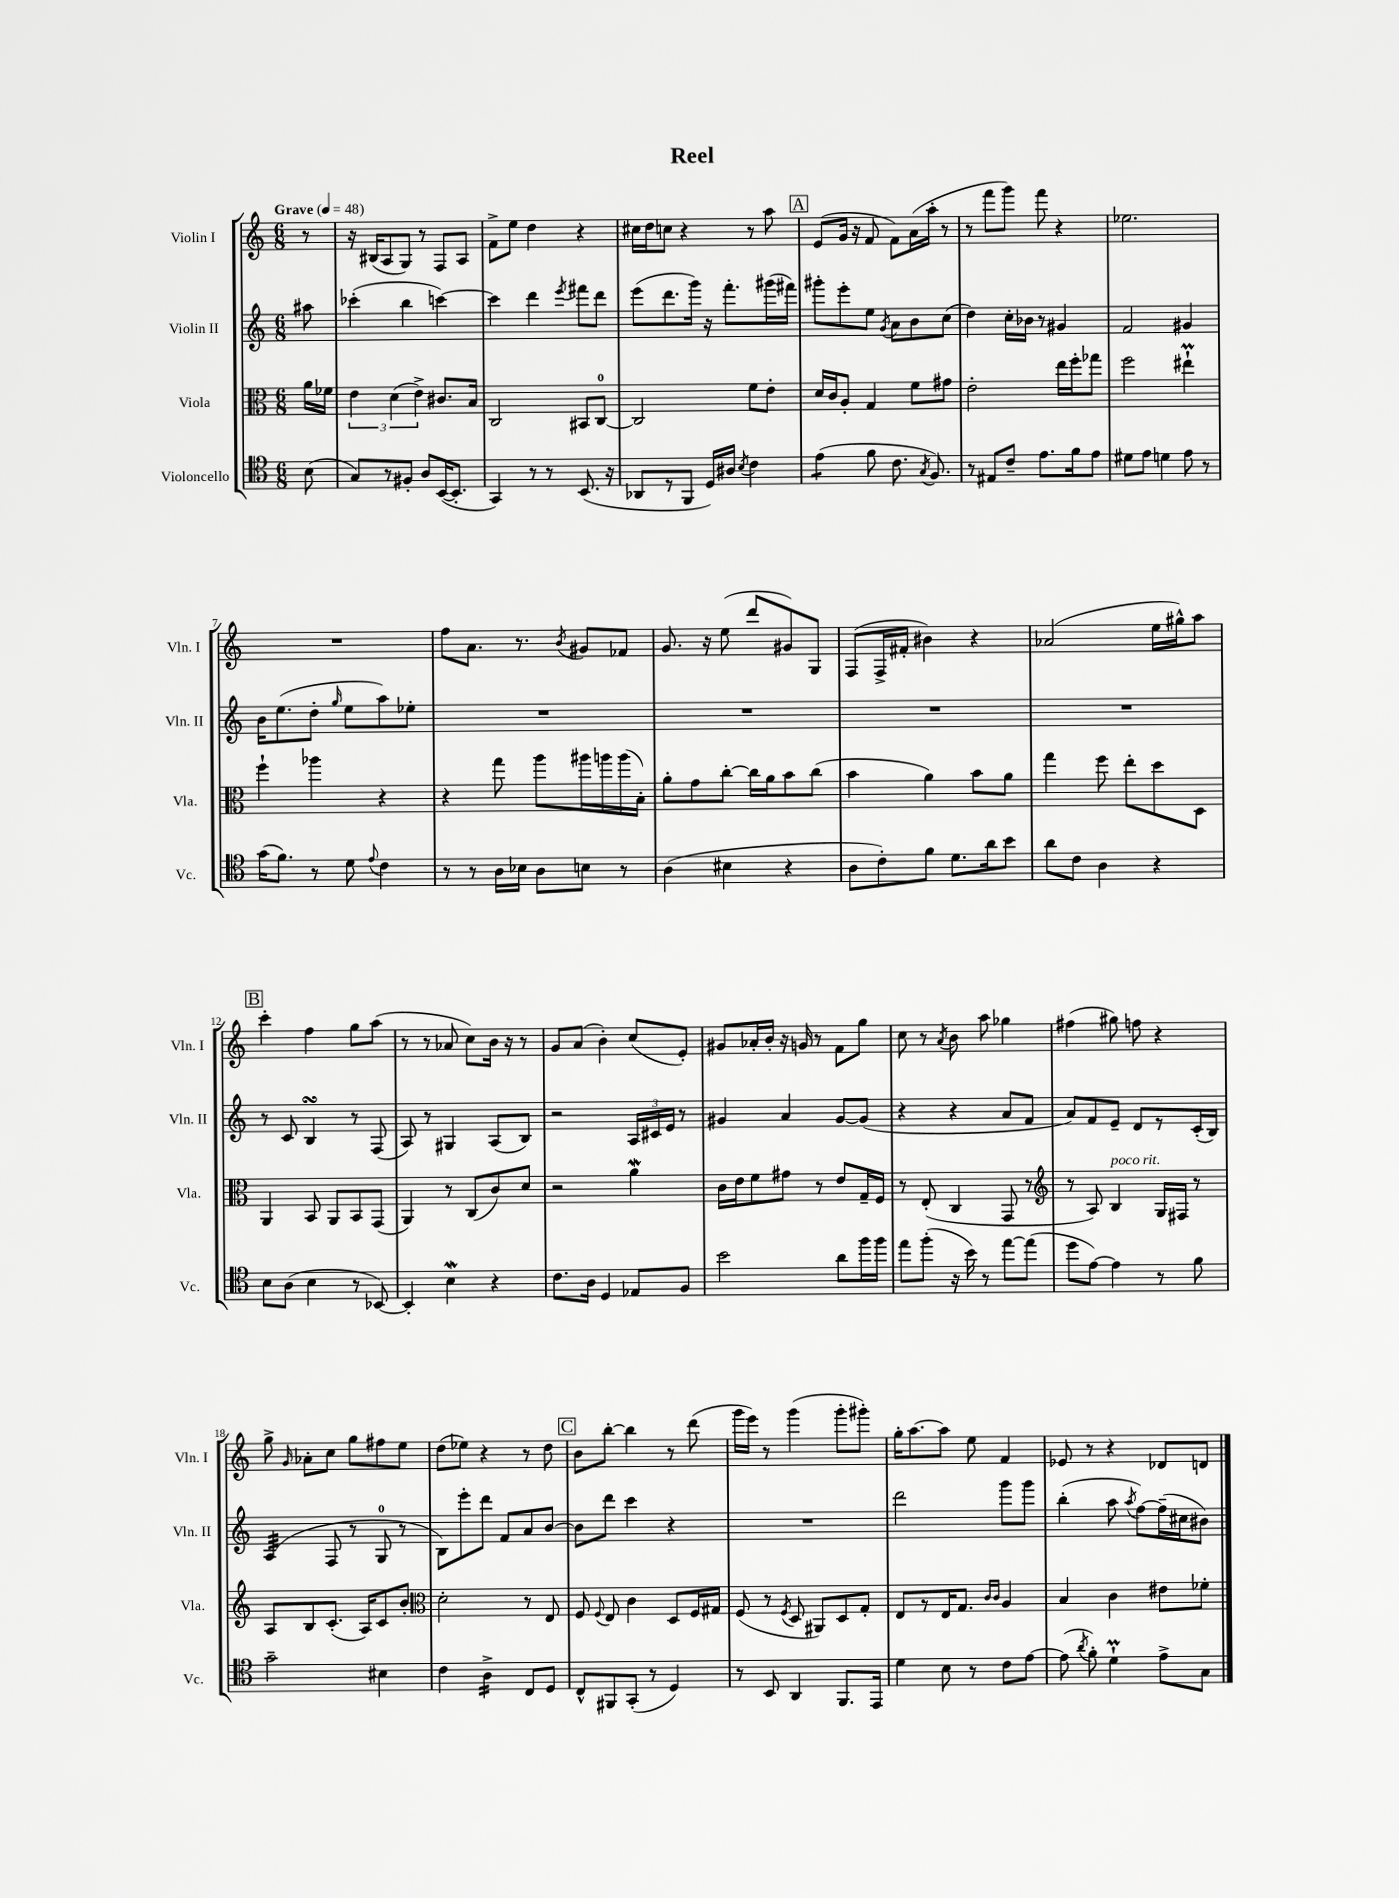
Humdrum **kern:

**kern	**kern	**kern	**kern
*staff4	*staff3	*staff2	*staff1
*clefC4	*clefC3	*clefG2	*clefG2
*k[]	*k[]	*k[]	*k[]
*M6/8	*M6/8	*M6/8	*M6/8
*MM48	*MM48	*MM48	*MM48
(8B	16a	8aa#	8r
.	16f-	.	.
=	=	=	=
8G)	6e	(4ccc-'	16r
.	.	.	(16B#
8r	.	.	8A
.	(6d	.	.
8F#'	.	4bb	8G)
.	6e^)	.	.
8A	.	.	8r
([16BB	8.c#	[4ccc)	8F
8.BB']	.	.	.
.	.	.	8A
.	16B	.	.
=	=	=	=
4GG)	2C	4ccc]	8f^
.	.	.	8ee
8r	.	4ddd	4dd
8r	.	.	.
.	.	8qeee	.
(8.BB	8BB#	8fff#	4r
.	[8C	8ddd	.
16r	.	.	.
=	=	=	=
8AA-	2C]	(8eee	16cc#
.	.	.	16dd
8r	.	8.ddd	8cc
8FF	.	.	4r
.	.	16ggg)	.
16D)	.	16r	.
16A#	.	8.fff'	.
8qB	.	.	.
4c	8f	.	8r
.	8e'	(16ggg#	8aa
.	.	16fff#)	.
=	=	=	=
(4e	16d	8ggg#'	(8e
.	16c	.	.
.	8A'	8eee'	16g
.	.	.	16r
8f	4G	8ee	8f
.	.	8qg	.
8.c	.	8a	8f)
.	8f	8b	(16a
8qG	.	.	.
8.F)	.	.	16aa'
.	8g#	(8cc	8r
=	=	=	=
8r	2e'	4dd)	8r
8E#	.	.	8fff
8c~	.	16cc'	8ggg)
.	.	16b-	.
8.e	.	8r	8fff
.	16ee	4g#	4r
16f	16ff'	.	.
8e	8gg-	.	.
=	=	=	=
8d#	2ff	2f	2.ee-
8e	.	.	.
4d	.	.	.
8e	4ee#`	4g#	.
8r	.	.	.
=	=	=	=
(16g	4ff`	16b	2.r
8.f)	.	(8.ee	.
8r	4aa-	8dd'	.
.	.	16qqgg	.
8d	.	8ee	.
8qqe	.	.	.
4c	4r	8aa)	.
.	.	8ee-'	.
=	=	=	=
8r	4r	2.r	8ff
8r	.	.	8.a
16A	8gg	.	.
16B-	.	.	8.r
8A	8aa	.	.
.	.	.	8qb
8B	16aa#	.	8g#
.	16aa	.	.
8r	(16aa	.	8f-
.	16B')	.	.
=	=	=	=
(4A	8a'	2.r	8.g
.	8g	.	.
.	.	.	16r
4B#	[8cc'	.	(8ee
.	16cc]	.	8ddd
.	16a	.	.
4r	8b	.	8g#)
.	(8cc	.	8G
=	=	=	=
8A	4b	2.r	(8F
8c')	.	.	16F^
.	.	.	16f#'
8f	4a)	.	4b#)
8.d	.	.	.
.	8b	.	4r
16a	.	.	.
8b	8a	.	.
=	=	=	=
8a	4gg	2.r	(2a-
8c	.	.	.
4A	8ff	.	.
.	8ee'	.	.
4r	8dd	.	16ee
.	.	.	16gg#^^)
.	8D	.	8aa
=	=	=	=
8B	4AA	8r	4ccc'
(8A	.	8c	.
4B	8BB	4B	4ff
.	8AA	.	.
8r	8BB	8r	8gg
[8BB-)	(8GG	(8F	(8aa
=	=	=	=
4BB-']	4AA)	8A)	8r
.	.	8r	8r
4B	8r	4G#	8a-
.	(8C	.	8cc)
4r	8c)	(8A	16b
.	.	.	16r
.	8d	8B)	8r
=	=	=	=
8.c	2r	2r	8g
.	.	.	(8a
16A	.	.	.
4D	.	.	4b')
8E-	4a	24A	(8cc
.	.	24c#	.
.	.	24e	.
8F	.	8r	8e')
=	=	=	=
2b	16c	4g#	8g#
.	16e	.	.
.	8f	.	16a-'
.	.	.	16b'
.	8g#	4a	16r
.	.	.	16g
.	8r	.	8r
8a	8e	[8g#	8f
16ff	16G~	(8g#]	8gg
16ff	16F	.	.
=	=	=	=
8ee	8r	4r	8cc
(8ff'	(8E'	.	8r
.	.	.	8qa
16r	4C	4r	8b
16b)	.	.	.
8r	.	.	8aa
[8ee	8GG	8a	4gg-
(8ee]	8r	8f	.
=	=	=	=
*	*clefG2	*	*
8dd	8r	8a)	(4ff#
[8e)	8A)	8f	.
4e]	4B	8e~	8gg#)
.	.	8d	8ff
8r	16G	8r	4r
.	16F#	.	.
8f	8r	(16c'	.
.	.	16B)	.
=	=	=	=
2g~	8A	(4A	8gg^
.	.	.	16qqg
.	8B	.	8a-'
.	(8.c'	8F	8cc
.	.	8r	8gg
.	16A)	.	.
4B#	8c	8G	8ff#
.	8b'	8r	8ee
=	=	=	=
*	*clefC3	*	*
4c	2d'	8B)	(8dd
.	.	8eee'	8ee-)
4A^	.	8ddd	4r
.	.	8f	.
8C	8r	8a	8r
8D	8E	[8b	8dd
=	=	=	=
8C^^	8F	8b]	8b
.	8qqF	.	.
8FF#	8E	8ddd	[8bb'
(8GG'	4c	4ccc	4bb]
8r	.	.	.
4D)	8D	4r	8r
.	16F	.	(8ddd
.	16G#	.	.
=	=	=	=
8r	(8F	2.r	16ggg
.	.	.	16eee)
8BB	8r	.	8r
.	8qF	.	.
4AA	8D	.	(4ggg
.	8AA#)	.	.
8.FF	8D	.	8ggg'
.	8G'	.	8ggg#')
16EE	.	.	.
=	=	=	=
4d	8E	2ddd	16gg'
.	.	.	[8.aa
.	8r	.	.
8B	16E	.	8aa]
.	8.G	.	.
8r	.	.	8ee
.	16qqc	.	.
.	16qqc	.	.
8c	4A	8ggg	4f
[8e	.	8ggg	.
=	=	=	=
(8e]	4B	(4bb'	8e-
8qa	.	.	.
8f')	.	.	8r
4d`	4c	8aa	4r
.	.	8qaa	.
.	.	[8ff)	.
8e^	8e#	(16ff~]	8d-
.	.	16cc#	.
8G	8f-'	8b#)	8d
==	==	==	==
*-	*-	*-	*-
